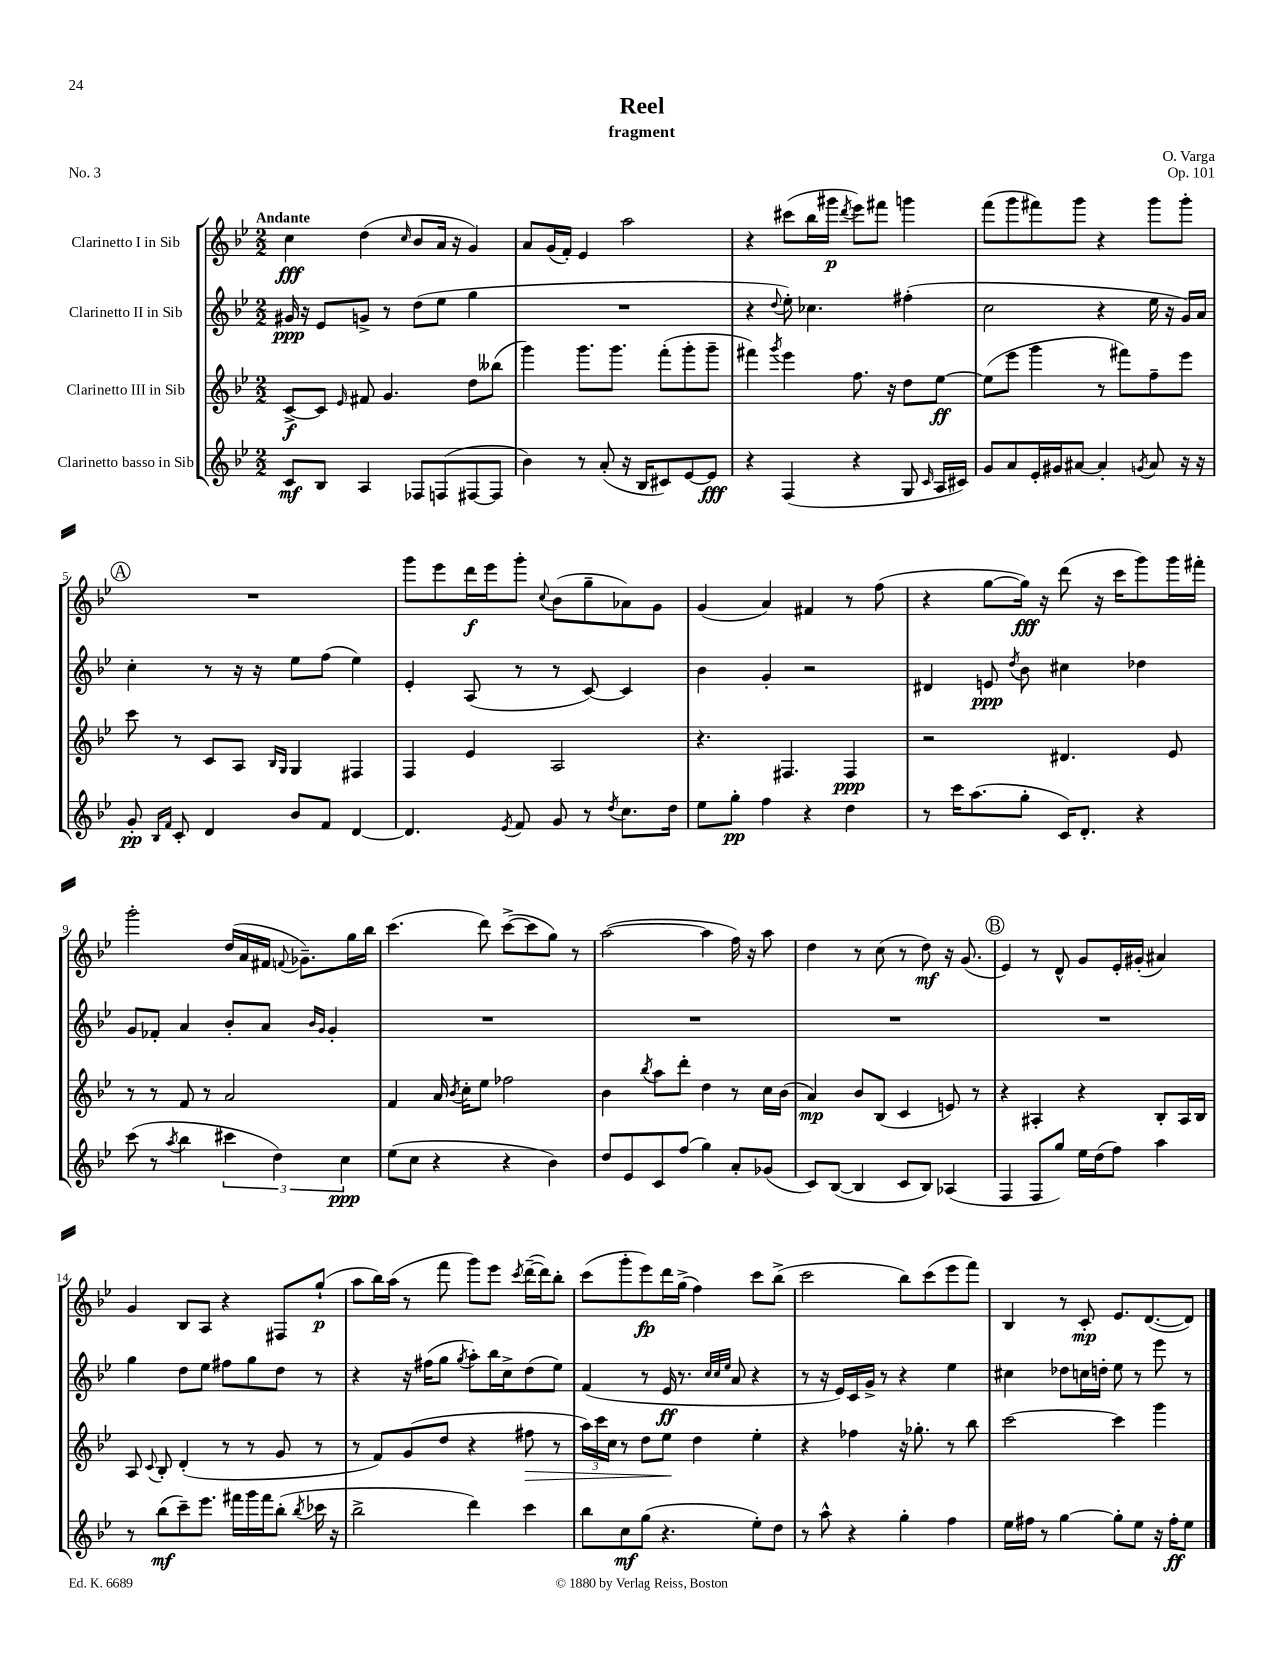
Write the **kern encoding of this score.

**kern	**dynam	**kern	**dynam	**kern	**dynam	**kern	**dynam
*part4	*part4	*part3	*part3	*part2	*part2	*part1	*part1
*staff4	*staff4	*staff3	*staff3	*staff2	*staff2	*staff1	*staff1
*I"Clarinetto basso in Sib	*	*I"Clarinetto III in Sib	*	*I"Clarinetto II in Sib	*	*I"Clarinetto I in Sib	*
*clefG2	*	*clefG2	*	*clefG2	*	*clefG2	*
*k[b-e-]	*	*k[b-e-]	*	*k[b-e-]	*	*k[b-e-]	*
*M2/2	*	*M2/2	*	*M2/2	*	*M2/2	*
=1	=1	=1	=1	=1	=1	=1	=1
!	!	!	!	!	!	!LO:TX:a:B:t=Andante	!
8c/L	mf	[8c^/L	f	16g#X/	ppp	4cc\	fff
.	.	.	.	16r	.	.	.
8B-/J	.	8c/J]	.	8e-/L	.	.	.
.	.	16qqe-/	.	.	.	.	.
4A/	.	8f#X/	.	8gn^/J	.	(4dd\	.
.	.	4.g/	.	8r	.	.	.
.	.	.	.	.	.	16qqcc/	.
8F-X/L	.	.	.	(8dd\L	.	8b-/L	.
(8Fn/	.	.	.	8ee-\J	.	16a/Jk	.
.	.	.	.	.	.	16r	.
[8F#X/	.	8dd\L	.	4gg\	.	4g/)	.
8F#/J]	.	(8bb--X\J	.	.	.	.	.
=2	=2	=2	=2	=2	=2	=2	=2
4b-\)	.	4ggg\)	.	1r	.	8a/L	.
.	.	.	.	.	.	(16g/L	.
.	.	.	.	.	.	16f'/JJ)	.
8r	.	8.ggg\L	.	.	.	4e-/	.
(8a'/	.	.	.	.	.	.	.
.	.	8.ggg\J	.	.	.	.	.
16r	.	.	.	.	.	2aa\	.
16B-/KL	.	.	.	.	.	.	.
8c#X/)	.	(8fff'\L	.	.	.	.	.
[8e-/	.	8ggg'\	.	.	.	.	.
8e-/J]	fff	8ggg~\J	.	.	.	.	.
=3	=3	=3	=3	=3	=3	=3	=3
4r	.	4fff#X\)	.	4r	.	4r	.
.	.	8qggg/	.	8qqdd/	.	.	.
(4F/	.	4eee-\	.	8ee-'\)	.	(8ccc#X\L	.
.	.	.	.	4.cc-X\	.	16bb-\L	.
.	.	.	.	.	.	16ggg#X\JJ	p
.	.	.	.	.	.	8qddd/	.
4r	.	8.ff\	.	.	.	8eee-\L)	.
.	.	.	.	.	.	8fff#X\J	.
.	.	16r	.	.	.	.	.
8G/	.	8dd\L	.	(4ff#X'\	.	4gggn\	.
16qqc/	.	.	.	.	.	.	.
16A/LL	.	[8ee-\J	ff	.	.	.	.
16c#X/JJ)	.	.	.	.	.	.	.
=4	=4	=4	=4	=4	=4	=4	=4
8g/L	.	(8ee-\L]	.	2cc\	.	(8fff\L	.
8a/	.	8eee-\J	.	.	.	8ggg\	.
16e-'/L	.	4ggg\	.	.	.	8fff#X\)	.
16g#X/J	.	.	.	.	.	.	.
[8a#X/J	.	.	.	.	.	8ggg\J	.
4a#'/]	.	8r	.	4r	.	4r	.
.	.	8fff#X\L)	.	.	.	.	.
8qgn/	.	.	.	.	.	.	.
8a#/	.	8ff~\	.	16ee-\	.	8ggg\L	.
.	.	.	.	16r	.	.	.
16r	.	8eee-\J	.	16g/LL)	.	8ggg'\J	.
16r	.	.	.	16a/JJ	.	.	.
!!LO:LB:g=z
!!LO:REH:place=s1:t=A
=5	=5	=5	=5	=5	=5	=5	=5
8g'/	pp	8ccc\	.	4cc'\	.	1r	.
16qqB-/LL	.	.	.	.	.	.	.
16qqf/JJ	.	.	.	.	.	.	.
8c'/	.	8r	.	.	.	.	.
4d/	.	8c/L	.	8r	.	.	.
.	.	8A/J	.	16r	.	.	.
.	.	.	.	16r	.	.	.
.	.	16qqB-/LL	.	.	.	.	.
.	.	16qqG/JJ	.	.	.	.	.
8b-/L	.	4G/	.	8ee-\L	.	.	.
8f/J	.	.	.	(8ff\J	.	.	.
[4d/	.	4F#X/	.	4ee-\)	.	.	.
=6	=6	=6	=6	=6	=6	=6	=6
4.d/]	.	4F/	.	4e-'/	.	8ggg\L	.
.	.	.	.	.	.	8eee-\	.
.	.	4e-/	.	(8A/	.	16ddd\L	f
.	.	.	.	.	.	16eee-\J	.
8qe-/	.	.	.	.	.	.	.
8f/	.	.	.	8r	.	8ggg'\J	.
.	.	.	.	.	.	8qqcc/	.
8g/	.	2A/	.	8r	.	(8b-\L	.
8r	.	.	.	[8c/)	.	8gg~\	.
8qdd/	.	.	.	.	.	.	.
8.cc\L	.	.	.	4c/]	.	8a-X\)	.
.	.	.	.	.	.	8g\J	.
16dd\Jk	.	.	.	.	.	.	.
=7	=7	=7	=7	=7	=7	=7	=7
8ee-\L	.	4.r	.	4b-\	.	(4g/	.
8gg'\J	pp	.	.	.	.	.	.
4ff\	.	.	.	4g'/	.	4a/)	.
.	.	4.F#X/	.	.	.	.	.
4r	.	.	.	2r	.	4f#X/	.
4dd\	.	4F#/	ppp	.	.	8r	.
.	.	.	.	.	.	(8ff\	.
=8	=8	=8	=8	=8	=8	=8	=8
8r	.	2r	.	4d#X/	.	4r	.
16ccc\KL	.	.	.	.	.	.	.
(8.aa\	.	.	.	.	.	.	.
.	.	.	.	8en/	ppp	[8gg\L	.
.	.	.	.	8qdd/	.	.	.
8gg'\J	.	.	.	8b-\	.	16gg\Jk])	fff
.	.	.	.	.	.	16r	.
16c/KL)	.	4.d#X/	.	4cc#X\	.	(8ddd\	.
8.d'/J	.	.	.	.	.	.	.
.	.	.	.	.	.	16r	.
.	.	.	.	.	.	16ccc\KL	.
4r	.	.	.	4dd-X\	.	8ggg\)	.
.	.	8e-/	.	.	.	16ggg\L	.
.	.	.	.	.	.	16fff#X'\JJ	.
!!LO:LB:g=z
=9	=9	=9	=9	=9	=9	=9	=9
(8ccc\	.	8r	.	8g/L	.	2ggg'\	.
8r	.	8r	.	8f-X'/J	.	.	.
8qaa/	.	.	.	.	.	.	.
4bb-\	.	8f/	.	4a/	.	.	.
.	.	8r	.	.	.	.	.
6ccc#X\	.	2a/	.	8b-'/L	.	(16dd/LL	.
.	.	.	.	.	.	16a/	.
.	.	.	.	8a/J	.	16f#X/JJ	.
6dd\)	.	.	.	.	.	.	.
.	.	.	.	.	.	8qqfn/	.
.	.	.	.	.	.	8.g-X~\L)	.
.	.	.	.	16qqb-/LL	.	.	.
.	.	.	.	16qqg/JJ	.	.	.
.	.	.	.	4g'/	.	.	.
6cc\	ppp	.	.	.	.	.	.
.	.	.	.	.	.	16gg\L	.
.	.	.	.	.	.	16bb-\JJ	.
=10	=10	=10	=10	=10	=10	=10	=10
(8ee-\L	.	4f/	.	1r	.	(4.ccc\	.
8cc\J	.	.	.	.	.	.	.
4r	.	16a/	.	.	.	.	.
.	.	8qb-/	.	.	.	.	.
.	.	16cc'\KL	.	.	.	.	.
.	.	8ee-\J	.	.	.	8ddd\)	.
4r	.	2ff-X\	.	.	.	([8ccc^\L	.
.	.	.	.	.	.	8ccc\]	.
4b-\)	.	.	.	.	.	8gg\J)	.
.	.	.	.	.	.	8r	.
=11	=11	=11	=11	=11	=11	=11	=11
8dd/L	.	4b-\	.	1r	.	([2aa\	.
8e-/	.	.	.	.	.	.	.
.	.	8qbb-/	.	.	.	.	.
8c/	.	8aa\L	.	.	.	.	.
(8ff/J	.	8ddd'\J	.	.	.	.	.
4gg\)	.	4dd\	.	.	.	4aa\]	.
8a'/L	.	8r	.	.	.	16ff\)	.
.	.	.	.	.	.	16r	.
(8g-X/J	.	16cc\LL	.	.	.	8aa\	.
.	.	(16b-\JJ	.	.	.	.	.
=12	=12	=12	=12	=12	=12	=12	=12
8c/L)	.	4a/)	mp	1r	.	4dd\	.
([8B-/J	.	.	.	.	.	.	.
4B-/]	.	8b-/L	.	.	.	8r	.
.	.	(8B-/J	.	.	.	(8cc\	.
8c/L	.	4c/	.	.	.	8r	.
8B-/J)	.	.	.	.	.	8dd\)	mf
(4A-X/	.	8en/)	.	.	.	16r	.
.	.	.	.	.	.	(8.g/	.
.	.	8r	.	.	.	.	.
!!LO:REH:place=s1:t=B
=13	=13	=13	=13	=13	=13	=13	=13
4F/	.	4r	.	1r	.	4e-/)	.
8F/L	.	4A#X'/	.	.	.	8r	.
8gg/J)	.	.	.	.	.	8d^^/	.
16ee-\LL	.	4r	.	.	.	8g/L	.
(16dd\J	.	.	.	.	.	.	.
8ff\J)	.	.	.	.	.	16e-'/L	.
.	.	.	.	.	.	(16g#X'/JJ	.
4aa\	.	8B-'/L	.	.	.	4a#X/)	.
.	.	16A#/L	.	.	.	.	.
.	.	16B-/JJ	.	.	.	.	.
!!LO:LB:g=z
=14	=14	=14	=14	=14	=14	=14	=14
8r	.	8A/	.	4gg\	.	4g/	.
.	.	8qqc/	.	.	.	.	.
(8bb-\L	mf	8B-'/	.	.	.	.	.
8ccc~\)	.	(4d'/	.	8dd\L	.	8B-/L	.
8.eee-\J	.	.	.	8ee-\J	.	8A/J	.
.	.	8r	.	8ff#X\L	.	4r	.
16fff#X\LL	.	.	.	.	.	.	.
16ggg\	.	8r	.	8gg\	.	.	.
16fff#\J	.	.	.	.	.	.	.
(8bb-'\J	.	8g/	.	8dd\J	.	8F#X/L	.
8qbb-/	.	.	.	.	.	.	.
16ccc-X\	.	8r	.	8r	.	(8gg`/J	p
16r	.	.	.	.	.	.	.
=15	=15	=15	=15	=15	=15	=15	=15
2bb-^\	.	8r	.	4r	.	8aa\L	.
.	.	8f/L)	.	.	.	16bb-\L)	.
.	.	.	.	.	.	(16aa\JJ	.
.	.	(8g/	.	16r	.	8r	.
.	.	.	.	(16ff#X\KL	.	.	.
.	.	8dd/J	.	8gg\J	.	8fff\	.
.	.	.	.	8qgg/	.	.	.
4ddd\)	.	4r	.	8aa'\L)	.	8ggg\L)	.
.	.	.	.	16bb-\L	.	8eee-\J	.
.	.	.	.	16cc^\J	.	.	.
.	.	.	.	.	.	8qccc/	.
!	!	!	!LO:HP:b	!	!	!	!
4ccc\	.	8ff#X\	>	(8dd\	.	([16ddd~\LL	.
.	.	.	.	.	.	16ddd\J])	.
.	.	8r	.	8ee-\J)	.	8bb-'\J	.
=16	=16	=16	=16	=16	=16	=16	=16
8bb-\L	.	24aa\LL)	.	(4f/	.	(8ccc\L	.
.	.	24ccc\	.	.	.	.	.
.	.	24cc\JJ	.	.	.	.	.
8cc\	mf	8r	.	.	.	8ggg'\	.
(8gg\J	.	8dd\L	.	8r	.	8eee-\)	fp
4.r	.	8ee-\J	.	16e-/	ff	16ddd\L	.
.	.	.	.	8.r	.	(16gg^\JJ	.
.	.	4dd\	]	.	.	4ff\)	.
.	.	.	.	32qqcc/LLL	.	.	.
.	.	.	.	32qqcc/	.	.	.
.	.	.	.	32qqee-/JJJ	.	.	.
.	.	.	.	8a/	.	.	.
8ee-'\L)	.	4ee-'\	.	4r	.	8ccc\L	.
8dd\J	.	.	.	.	.	(8bb-^\J	.
=17	=17	=17	=17	=17	=17	=17	=17
8r	.	4r	.	8r	.	2ccc\	.
8aa^^\	.	.	.	16r	.	.	.
.	.	.	.	16e-/LL)	.	.	.
4r	.	4ff-X\	.	16c/	.	.	.
.	.	.	.	16g^/JJ	.	.	.
.	.	.	.	8r	.	.	.
4gg'\	.	16r	.	4r	.	8bb-\L)	.
.	.	8.gg-X'\	.	.	.	.	.
.	.	.	.	.	.	(8ccc\	.
4ff\	.	8r	.	4ee-\	.	8eee-\	.
.	.	8bb-\	.	.	.	8fff\J)	.
=18	=18	=18	=18	=18	=18	=18	=18
16ee-\LL	.	[2ccc\	.	4cc#X\	.	4B-/	.
16ff#X\JJ	.	.	.	.	.	.	.
8r	.	.	.	.	.	.	.
[4gg\	.	.	.	8dd-X\L	.	8r	.
.	.	.	.	16ccn\L	.	8c'/	mp
.	.	.	.	16ddn'\JJ	.	.	.
8gg'\L]	.	4ccc\]	.	8ee-\	.	8.e-/L	.
8ee-\J	.	.	.	8r	.	.	.
.	.	.	.	.	.	([8.d/	.
16r	.	4ggg\	.	8eee-\	.	.	.
16ff#'\KL	ff	.	.	.	.	.	.
8ee-\J	.	.	.	8r	.	8d/J])	.
==	==	==	==	==	==	==	==
*-	*-	*-	*-	*-	*-	*-	*-
